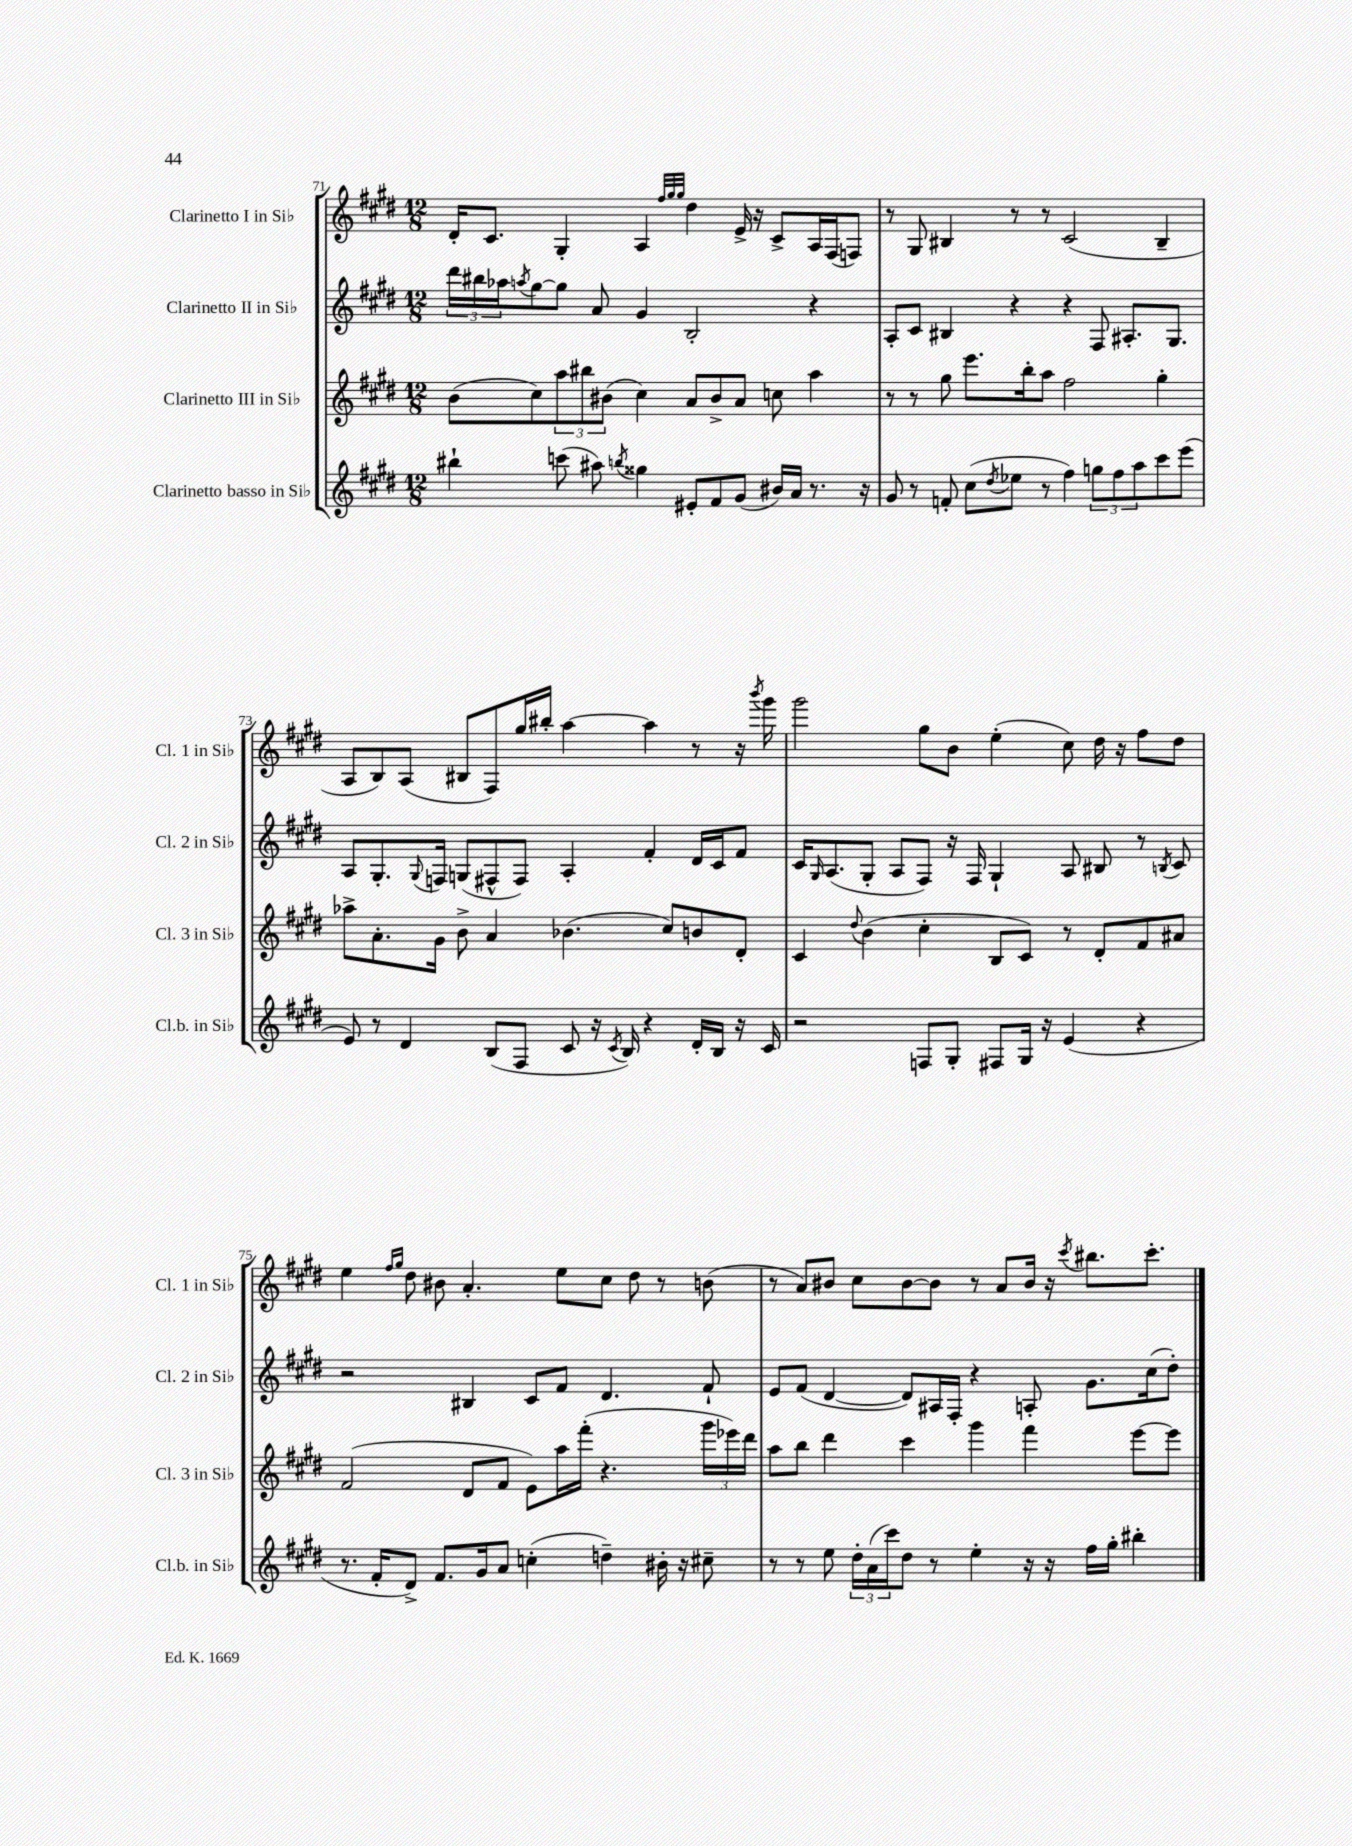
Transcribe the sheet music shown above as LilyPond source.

<<
\new StaffGroup <<
\new Staff = "s0" \with { instrumentName = "Clarinetto I in Sib" shortInstrumentName = "Cl. 1 in Sib" } {
    \clef treble \key e \major \numericTimeSignature \time 12/8
    dis'16-. cis'8. gis4-. a4 \grace { fis''32 gis''32 gis''32 } dis''4 e'16-> r16 cis'8-> a16 fis16( f8) |
    r8 gis8 bis4 r8 r8 cis'2( bis4-- |
    a8 b8) a8( bis8 fis8) gis''16 bis''16-. a''4~ a''4 r8 r16 \acciaccatura { b'''8 } gis'''16 |
    gis'''2 gis''8 b'8 e''4-.( cis''8) dis''16 r16 fis''8 dis''8 |
    e''4 \grace { fis''16 gis''16 } dis''8 bis'8 a'4.-. e''8 cis''8 dis''8 r8 b'8( |
    r8 a'8) bis'8 cis''8 bis'8~ bis'8 r8 a'8 bis'16 r16 \acciaccatura { cis'''8 } bis''8. cis'''8.-. \bar "|." |
}
\new Staff = "s1" \with { instrumentName = "Clarinetto II in Sib" shortInstrumentName = "Cl. 2 in Sib" } {
    \clef treble \key e \major \numericTimeSignature \time 12/8
    \tuplet 3/2 { dis'''16 bis''16 aes''16 } \acciaccatura { a''8 } gis''8~ gis''8 a'8 gis'4 b2-. r4 |
    a8-. cis'8 bis4 r4 r4 fis8 ais8.-. gis8. |
    a8 gis8.-. \appoggiatura { gis8 } f16 g8( fis8-^ fis8) a4-. fis'4-. dis'16 cis'16 fis'8 |
    cis'16 \grace { gis16 } a8.( gis8-. a8 fis8) r16 fis16 gis4-! a8 bis8 r8 \acciaccatura { b8 } cis'8 |
    r2 bis4 cis'8 fis'8 dis'4. fis'8-! |
    e'8 fis'8( dis'4~ dis'8) ais16 fis16-. r4 a8-. gis'8. cis''16( dis''8-.) \bar "|." |
}
\new Staff = "s2" \with { instrumentName = "Clarinetto III in Sib" shortInstrumentName = "Cl. 3 in Sib" } {
    \clef treble \key e \major \numericTimeSignature \time 12/8
    b'8( cis''8) \tuplet 3/2 { a''8 bis''8 bis'8( } cis''4) a'8 bis'8-> a'8 c''8 a''4 |
    r8 r8 gis''8 e'''8. b''16-. a''8 fis''2 gis''4-. |
    aes''8-> a'8.-. gis'16 b'8-> a'4 bes'4.( cis''8) b'8 dis'8-. |
    cis'4 \appoggiatura { dis''8 } b'4( cis''4-. b8 cis'8) r8 dis'8-. fis'8 ais'8 |
    fis'2( dis'8 fis'8 e'8) a''16 fis'''16-.( r4. \tuplet 3/2 { gis'''16 ees'''16) dis'''16 } |
    a''8 b''8 dis'''4 cis'''4 gis'''4 fis'''4 e'''8~ e'''8 \bar "|." |
}
\new Staff = "s3" \with { instrumentName = "Clarinetto basso in Sib" shortInstrumentName = "Cl.b. in Sib" } {
    \clef treble \key e \major \numericTimeSignature \time 12/8
    bis''4-! c'''8( ais''8) \acciaccatura { b''8 } gisis''4 eis'8-. fis'8 gis'8( bis'16) a'16 r8. r16 |
    gis'8 r8 f'8-. cis''8( \acciaccatura { dis''8 } ees''8 r8 fis''4) \tuplet 3/2 { g''8 fis''8 a''8 } cis'''8 e'''8( |
    e'8) r8 dis'4 b8( fis8 cis'8 r16 \acciaccatura { cis'8 } b16) r4 dis'16-. b16 r16 cis'16 |
    r2 f8 gis8-. fis8 gis16 r16 e'4( r4 |
    r8. fis'16-. dis'8->) fis'8. gis'16 a'8 c''4-.( d''4--) bis'16-. r16 cis''8-- |
    r8 r8 e''8 \tuplet 3/2 { dis''16-. a'16( cis'''16) } dis''8 r8 e''4-. r16 r16 fis''16 gis''16-. bis''4-. \bar "|." |
}
>>
>>
\layout { \context { \Score currentBarNumber = #71 } }
